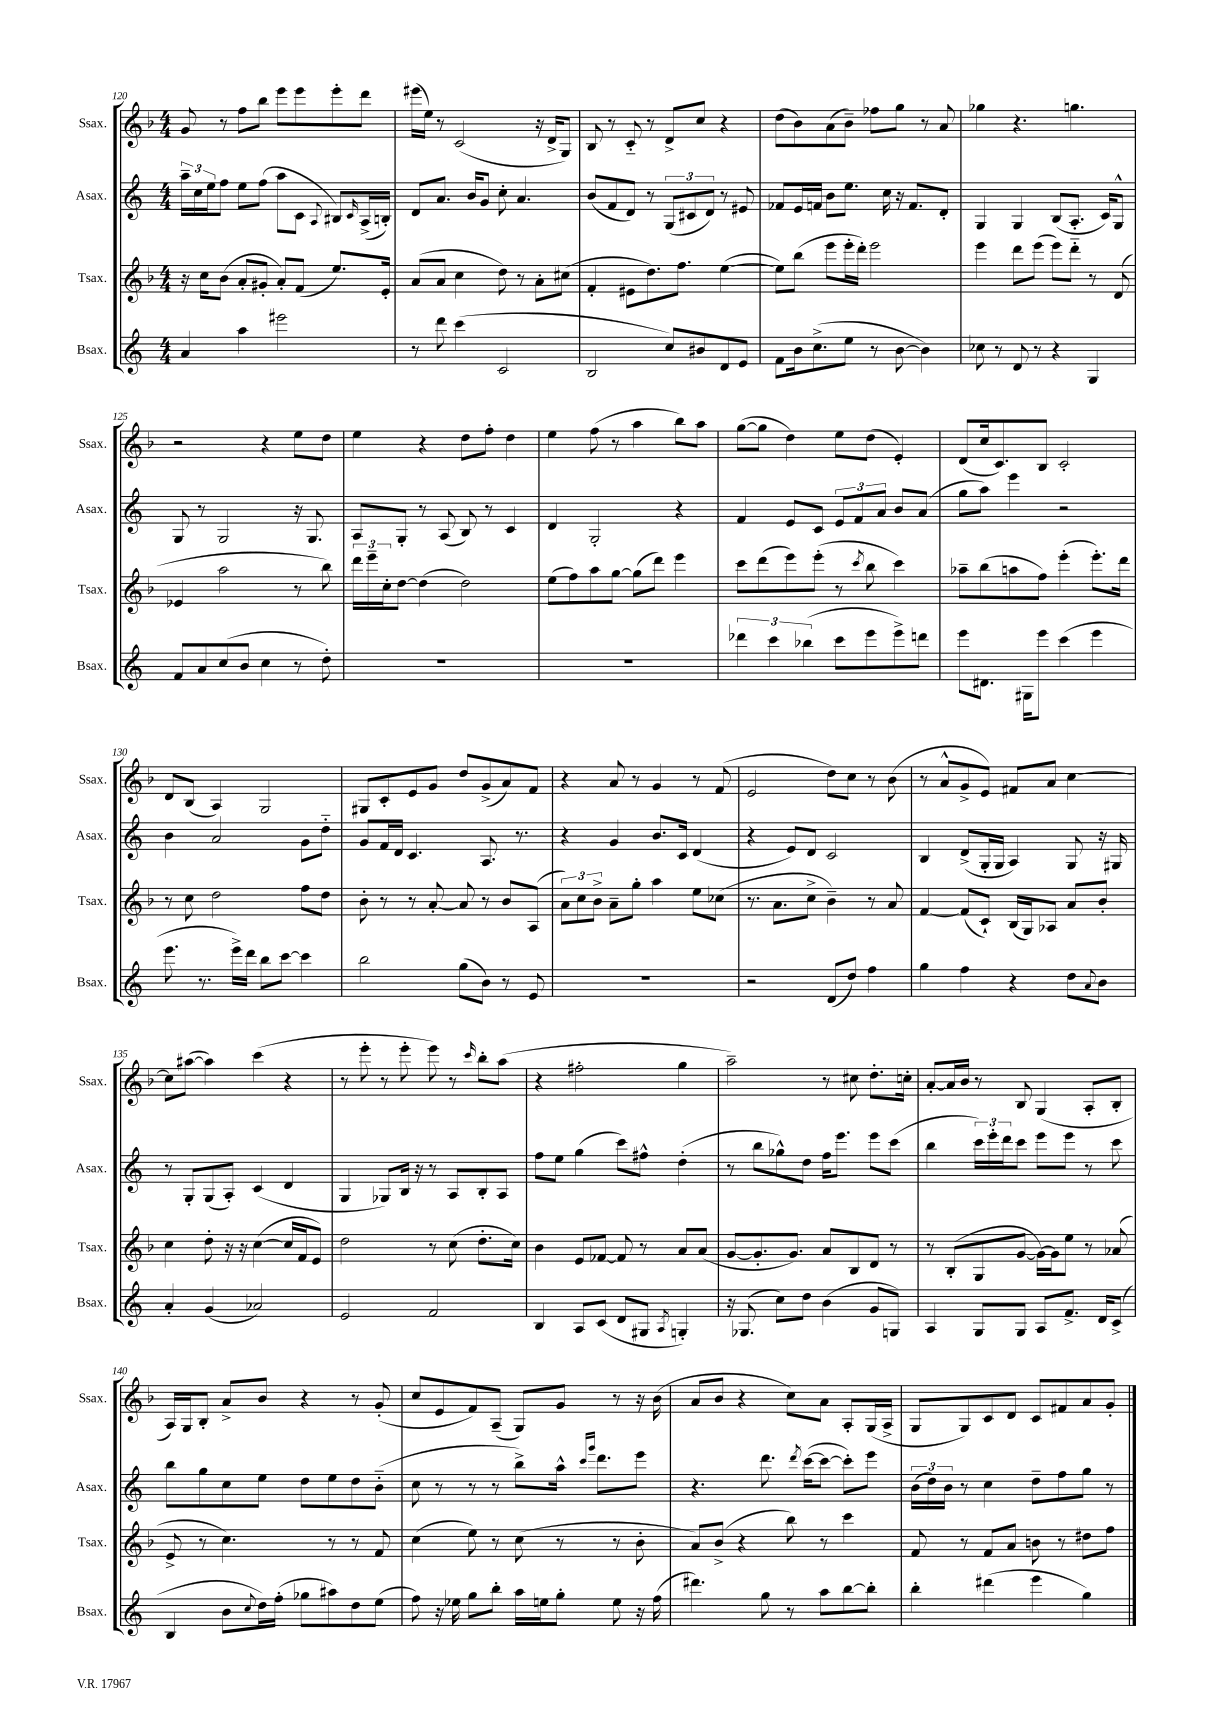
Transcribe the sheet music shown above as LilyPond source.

<<
\new StaffGroup <<
\new Staff = "s0" \with { instrumentName = "Ssax." shortInstrumentName = "Ssax." } {
    \clef treble \key f \major \numericTimeSignature \time 4/4
    g'8 r8 f''8 bes''8 e'''8 e'''8 e'''8-. d'''8 |
    eis'''16( e''16) r8 c'2( r16 d'16-> g8) |
    bes8 r8 c'8-_ r8 d'8-> c''8 r4 |
    d''8( bes'8) a'8( bes'8--) fes''8 g''8 r8 a'8 |
    ges''4 r4. g''4. |
    r2 r4 e''8 d''8 |
    e''4 r4 d''8 f''8-. d''4 |
    e''4 f''8( r8 a''4 bes''8) a''8 |
    g''8~( g''8 d''4) e''8 d''8( e'4-.) |
    d'8( c''16 c'8.) bes8 c'2-. |
    d'8 bes8( a4) g2 |
    gis8 c'8-. e'8 g'8 d''8 g'8->( a'8) f'8 |
    r4 a'8 r8 g'4 r8 f'8( |
    e'2 d''8) c''8 r8 bes'8( |
    r8 a'8-^ g'8-> e'8) fis'8 a'8 c''4~ |
    c''8 ais''8~( ais''4) c'''4( r4 |
    r8 e'''8-. r8 e'''8-. e'''8) r8 \grace { c'''16 } bes''8-. a''8( |
    r4 fis''2-. g''4 |
    a''2--) r8 cis''8 d''8.-. c''16-. |
    a'8~-. a'16 bes'16 r8 bes8 g4( a8-. bes8-. |
    a16) g16 bes8-. a'8-> bes'8 r4 r8 g'8-.( |
    c''8 e'8 f'8) a8--( g8) g'8 r8 r16 bes'16( |
    a'8 bes'8 r4 c''8) a'8 a8-. g16( a16-> |
    g8 g8) c'8 d'8 c'8 fis'8 a'8 g'8-. \bar "|." |
}
\new Staff = "s1" \with { instrumentName = "Asax." shortInstrumentName = "Asax." } {
    \clef treble \key c \major \numericTimeSignature \time 4/4
    \tuplet 3/2 { a''16-- c''16 e''16 } f''8 e''8 f''8( a''8 c'8 \appoggiatura { a8 } bis8) \grace { c'16 } a16->( b16-.) |
    d'8 a'8. b'16 g'8 c''8-. a'4. |
    b'8( f'8 d'8) r8 \tuplet 3/2 { g8( cis'8 d'8) } r8 eis'8 |
    fes'8 e'16 f'16 b'8 e''8. c''16 r16 f'8. d'8-. |
    g4 g4 b8( a8.-. c'16) g8-^ |
    g8 r8 g2 r16 g8. |
    a8 g8-. r8 a8( b8) r8 c'4 |
    d'4 g2-. r4 |
    f'4 e'8 c'8 \tuplet 3/2 { e'8 f'8 a'8 } b'8 a'8( |
    g''8 a''8) e'''4 r2 |
    b'4 a'2 g'8 d''8-_ |
    g'8 f'16 d'16 c'4. a8. r8. |
    r4 g'4 b'8. c'16 d'4( |
    r4 e'8) d'8 c'2 |
    b4 d'8->( g16-. g16 a4) g8 r16 gis16 |
    r8 g8-. g8( a8-.) c'4( d'4 |
    g4 ges8) b16 r16 r8 a8 b8-. a8 |
    f''8 e''8 g''4( c'''8) fis''8-^ d''4-.( |
    r8 b''8 ges''8-^) d''8 f''16 e'''8. e'''8 c'''8( |
    b''4 \tuplet 3/2 { c'''16) e'''16-. d'''16 } c'''8 e'''8 e'''8 r8 c'''8 |
    b''8 g''8 c''8 e''8 d''8 e''8 d''8 b'8-_( |
    c''8 r8 r8 r8 b''8->) a''16-^ \grace { c'''16 g'''16 } d'''8. e'''8 |
    r4. d'''8. \acciaccatura { d'''8 } c'''16~( c'''8~ c'''8-.) e'''8 |
    \tuplet 3/2 { b'16( d''16) b'16 } r8 c''4 d''8-- f''8 g''8 r8 \bar "|." |
}
\new Staff = "s2" \with { instrumentName = "Tsax." shortInstrumentName = "Tsax." } {
    \clef treble \key f \major \numericTimeSignature \time 4/4
    r16 c''16 bes'8( a'8-. gis'8-. a'8-.) f'8( e''8.) e'16-. |
    a'8( a'8 c''4 d''8) r8 a'8-. cis''8( |
    f'4-. eis'8 d''8.) f''8. e''4~( |
    e''8) bes''8( e'''8 e'''16-. d'''16-.) e'''2 |
    e'''4 d'''8 e'''8( e'''8) d'''8-_ r8 d'8( |
    ees'4 a''2 r8 bes''8) |
    \tuplet 3/2 { d'''16 e'''16-- c''16-. } d''8~ d''4( d''2) |
    e''8( f''8) a''8 g''8~ g''8( d'''8) e'''4 |
    c'''8 d'''8( e'''8) e'''8-.( r8 \acciaccatura { c'''8 } bes''8 c'''4) |
    aes''8-- bes''8( a''8 f''8) e'''4-.( e'''8.-.) d'''16 |
    r8 c''8 d''2 f''8 d''8 |
    bes'8-. r8 r8 a'8~-. a'8 r8 bes'8 a8( |
    \tuplet 3/2 { a'8) c''8 bes'8-> } a'8-- g''8-. a''4 e''8 ces''8( |
    r8. a'8. c''8-> bes'4--) r8 a'8 |
    f'4~ f'8( c'8-!) bes16( g16) aes8 a'8 bes'8-. |
    c''4 d''8-. r16 r16 c''4~( c''16 f'16 e'8) |
    d''2 r8 c''8( d''8.-. c''16) |
    bes'4 e'8 fes'8~ fes'8 r8 a'8 a'8( |
    g'8~ g'8.-. g'8.) a'8 bes8 d'8 r8 |
    r8 bes8-.( g8 g'8~ g'16~) g'16 e''8 r8 aes'8( |
    e'8-> r8 c''4.) r8 r8 f'8 |
    c''4( e''8) r8 c''8( r8 r8 bes'8-. |
    a'8) bes'8->( r4 bes''8) r8 c'''4 |
    f'8 r8 f'8 a'8 b'8 r8 dis''8 f''8 \bar "|." |
}
\new Staff = "s3" \with { instrumentName = "Bsax." shortInstrumentName = "Bsax." } {
    \clef treble \key c \major \numericTimeSignature \time 4/4
    a'4 a''4 eis'''2 |
    r8 d'''8 c'''4( c'2 |
    b2 c''8) bis'8 d'8 e'8 |
    f'8 b'16 c''8.->( e''8 r8 b'8~ b'4) |
    ces''8 r8 d'8 r8 r4 g4 |
    f'8 a'8 c''8( b'8 c''4 r8 d''8-.) |
    R1 |
    R1 |
    \tuplet 3/2 { des'''4 c'''4 bes''4( } c'''8 e'''8 e'''8->) d'''8 |
    e'''8 dis'8. gis16 e'''8 c'''4( e'''4 |
    e'''8. r8. e'''16->) d'''16 b''8 c'''8~ c'''4 |
    b''2 g''8( b'8) r8 e'8 |
    R1 |
    r2 d'8( d''8) f''4 |
    g''4 f''4 r4 d''8 \appoggiatura { a'8 } b'8 |
    a'4-. g'4( aes'2) |
    e'2 f'2 |
    b4 a8 c'8( d'8 gis8 \acciaccatura { a8 } g4-.) |
    r16 ges8.( c''8) d''8 b'4( g'8 g8) |
    a4 g8 g8 a8 f'8.-> d'16 c'8->( |
    b4 b'8 \appoggiatura { c''8 } d''16) f''16-.( ges''8 ais''8) d''8 e''8( |
    f''8) r16 ees''16 g''8 b''8-. a''16 e''16 g''8-. e''8 r16 f''16( |
    dis'''4.) g''8 r8 a''8 b''8~ b''8-. |
    b''4-. dis'''4( e'''4 g''4) \bar "|." |
}
>>
>>
\layout { \context { \Score currentBarNumber = #120 } }
